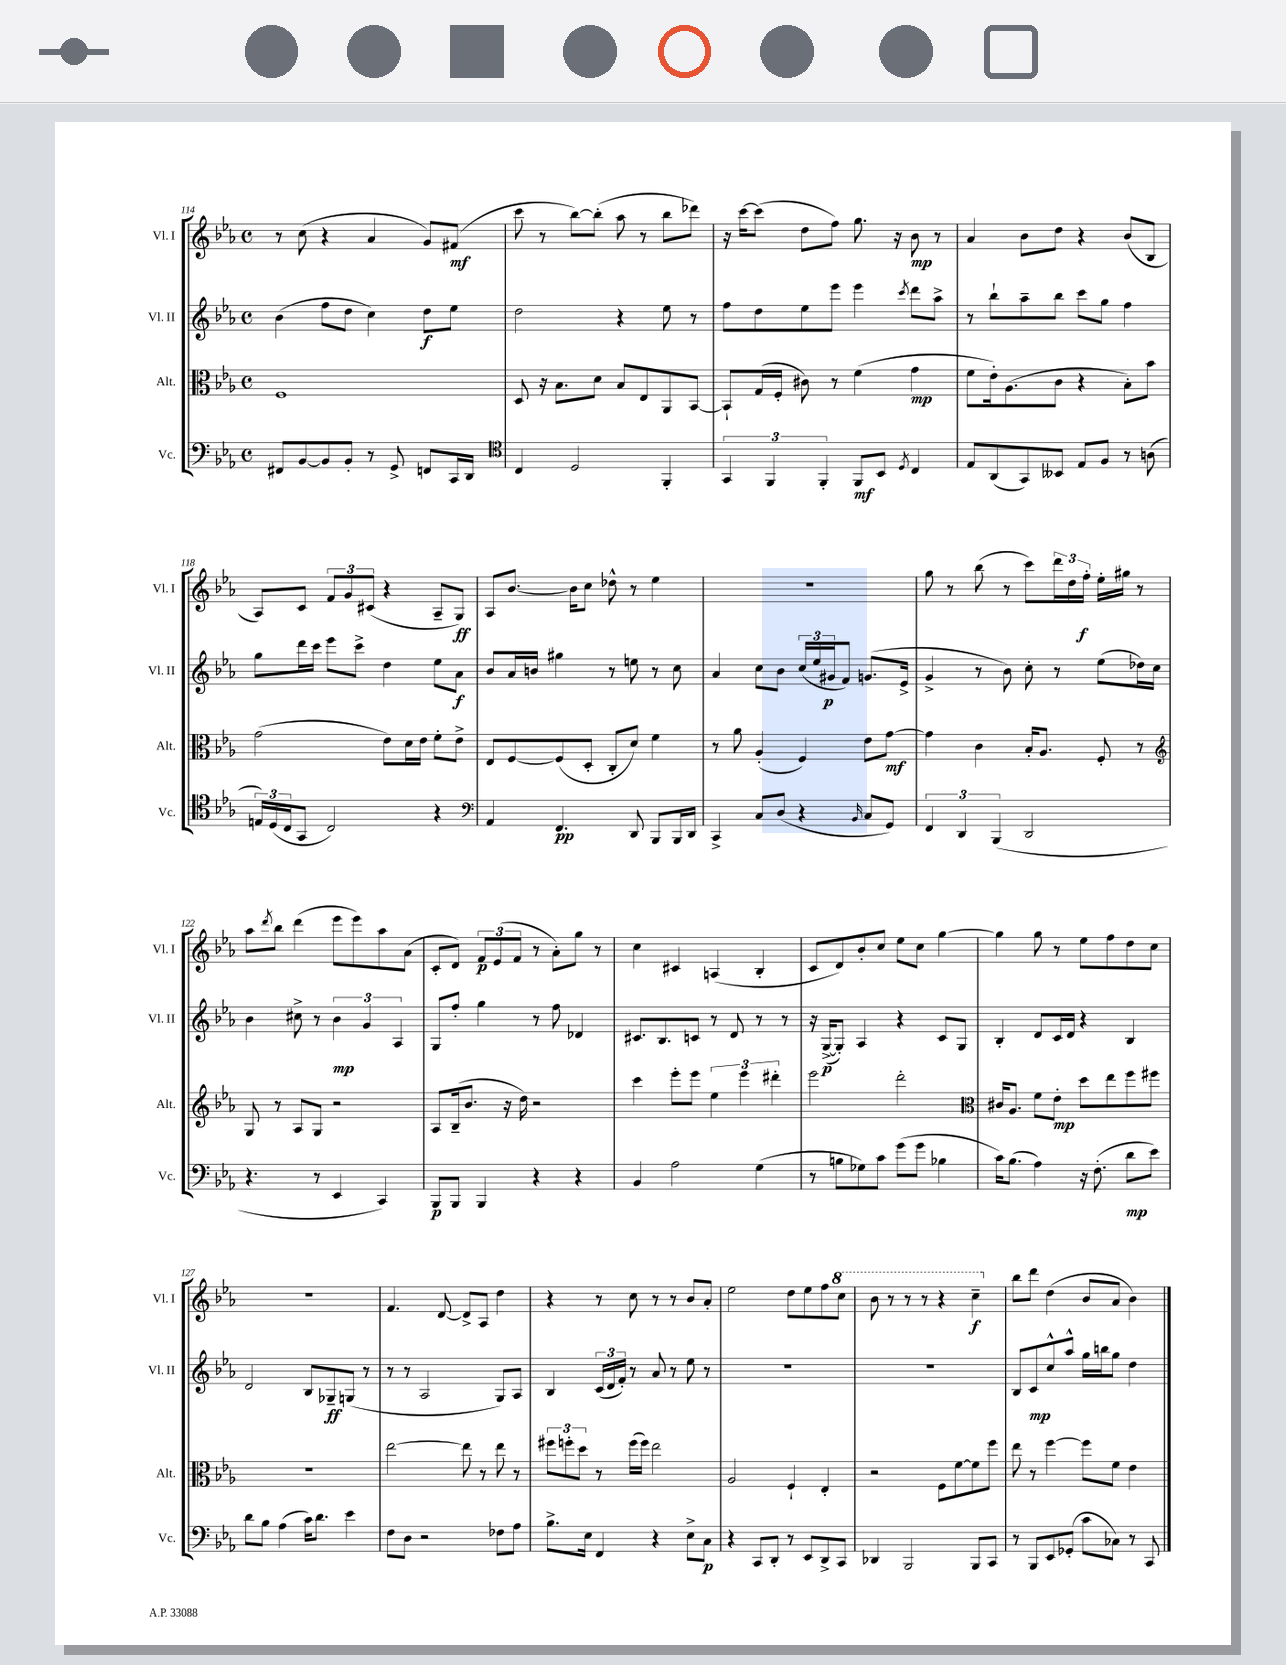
<<
\new StaffGroup <<
\new Staff = "s0" \with { instrumentName = "Vl. I" shortInstrumentName = "Vl. I" } {
    \clef treble \key ees \major \defaultTimeSignature \time 4/4
    r8 c''8( r4 aes'4 g'8) fis'8\mf( |
    c'''8 r8 bes''8~) bes''8-.( aes''8 r8 bes''8 des'''8) |
    r16 c'''16~ c'''8( d''8 f''8) g''8. r16 bes'8\mp r8 |
    aes'4 bes'8 d''8 r4 bes'8( bes8 |
    aes8) c'8 \tuplet 3/2 { f'8 g'8 cis'8( } r4 aes8-- g8\ff) |
    aes8 bes'8.~ bes'16 c''8 des''8-^ r8 ees''4 |
    r1 |
    g''8 r8 bes''8( r8 c'''8) \tuplet 3/2 { d'''16 d''16 f''16-.\f } ees''16-. gis''16 r8 |
    aes''8 \acciaccatura { d'''8 } bes''8 d'''4( ees'''8 ees'''8) aes''8 aes'8( |
    c'8-. d'8) \tuplet 3/2 { f'8\p ees'8( f'8 } r8 aes'8-.) g''8 r8 |
    c''4 cis'4 a4( bes4-. |
    c'8 d'8) bes'8-. c''8 ees''8 c''8 g''4~ |
    g''4 g''8 r8 ees''8 f''8 d''8 c''8 |
    R1 |
    f'4. d'8~ d'8-> aes8 d''4 |
    r4 r8 c''8 r8 r8 bes'8 aes'8-. |
    ees''2 d''8 ees''8 f''8 \ottava #1 c'''8 |
    bes''8 r8 r8 r8 r4 c'''4--\f \ottava #0 |
    bes''8 d'''8 d''4( bes'8 aes'8 bes'4) \bar "|." |
}
\new Staff = "s1" \with { instrumentName = "Vl. II" shortInstrumentName = "Vl. II" } {
    \clef treble \key ees \major \defaultTimeSignature \time 4/4
    bes'4( f''8 d''8 c''4) d''8\f ees''8 |
    d''2 r4 ees''8 r8 |
    f''8 d''8 ees''8 ees'''8 ees'''4 \acciaccatura { c'''8 } d'''8 aes''8-> |
    r8 bes''8-! aes''8-- bes''8 c'''8 g''8 f''4 |
    g''8 d'''16 c'''16 ees'''8 c'''8-> d''4 ees''8 aes'8\f |
    bes'8 aes'16 b'16 gis''4 r8 e''8 r8 c''8 |
    aes'4 c''8 bes'8 \tuplet 3/2 { c''16( ees''16 gis'16\p } f'8) g'8.( ees'16-> |
    g'4-> r8 bes'8) c''8-. r8 ees''8( des''16) c''16 |
    bes'4 cis''8-> r8 \tuplet 3/2 { bes'4\mp g'4 aes4 } |
    g8 f''8-. g''4 r8 f''8 des'4 |
    cis'8. bes8. c'8 r8 d'8 r8 r8 |
    r16 g16~->\p( g8-.) aes4 r4 c'8 g8 |
    bes4-. d'8 c'16 d'16 r4 bes4 |
    d'2 bes8 ges8--\ff g8( r8 |
    r8 r8 aes2 g8) aes8 |
    bes4 \tuplet 3/2 { c'16( d'16 f'16-.) } r8 aes'8 r8 ees''8 r8 |
    R1 |
    R1 |
    bes8 c'8\mp c''8-^ aes''8-^ g''16 b''16 g''8 d''4 \bar "|." |
}
\new Staff = "s2" \with { instrumentName = "Alt." shortInstrumentName = "Alt." } {
    \clef alto \key ees \major \defaultTimeSignature \time 4/4
    f1 |
    d8 r16 bes8. d'8 bes8 ees8 aes,8 bes,8~ |
    bes,8-! g16( f16-. cis'8) r8 f'4( g'4\mp |
    f'8 ees'16-.) aes8.( c'8 r4 bes8-.) bes'8 |
    g'2( ees'8) d'16 ees'16 f'8-. ees'8-> |
    ees8 f8~ f8( d8-. c8-. d'8) f'4 |
    r8 aes'8 aes4-.( f4) ees'8 g'8~\mf |
    g'4 c'4 bes16-. aes8. f8-. r8 |
    \clef treble g8 r8 aes8 g8 r2 |
    aes8 bes16--( bes'8. r16 d''16) r2 |
    c'''4 ees'''8-. ees'''8 \tuplet 3/2 { ees''4 ees'''4 dis'''4-. } |
    ees'''2 d'''2-. |
    \clef alto cis'16 aes8. f'8 ees'8-.\mp d''8 ees''8 f''8 fis''8 |
    R1 |
    ees''2~ ees''8 r8 ees''8 r8 |
    \tuplet 3/2 { fis''8 f''8-. d''8 } r8 f''16( f''16) ees''2 |
    aes2 f4-! ees4-. |
    r2 f8 f'8~ f'8 f''8 |
    ees''8 r8 f''4~ f''8 f'8 ees'4 \bar "|." |
}
\new Staff = "s3" \with { instrumentName = "Vc." shortInstrumentName = "Vc." } {
    \clef bass \key ees \major \defaultTimeSignature \time 4/4
    fis,8 bes,8~ bes,8 bes,8-. r8 g,8-> f,8 c,16 d,16 |
    \clef tenor c4 d2 f,4-. |
    \tuplet 3/2 { g,4 f,4 f,4-. } f,8\mf bes,8 \acciaccatura { d8 } c4 |
    ees8 aes,8( g,8) beses,8 ees8 f8 r8 a8( |
    \tuplet 3/2 { e16) d16( c16 } g,8 c2) r4 |
    \clef bass aes,4 f,4.\pp d,8 bes,,8 bes,,16 d,16 |
    c,4-> c8 d8( r4 \grace { bes,16 } c8 g,8) |
    \tuplet 3/2 { f,4 d,4 bes,,4( } d,2 |
    r4. r8 ees,4 c,4) |
    bes,,8\p bes,,8 bes,,4 r4 r4 |
    bes,4 aes2 g4( |
    r8 b8 ges8) c'8 g'8( g'8 bes4 |
    c'16) bes8.( aes4) r16 f8.-.( d'8\mp ees'8) |
    d'8 bes8 aes4( c'16) d'8. ees'4 |
    f8 d8 r2 fes8 aes8 |
    bes8.-> ees16 f,4 r4 ees8-> c8\p |
    r4 c,8 d,8-. r8 ees,8 d,8-> c,8 |
    des,4 bes,,2 bes,,8 c,8 |
    r8 bes,,8 ees,8 ges,8-.( c'8 ces8) r8 c,8 \bar "|." |
}
>>
>>
\layout { \context { \Score currentBarNumber = #114 } }
